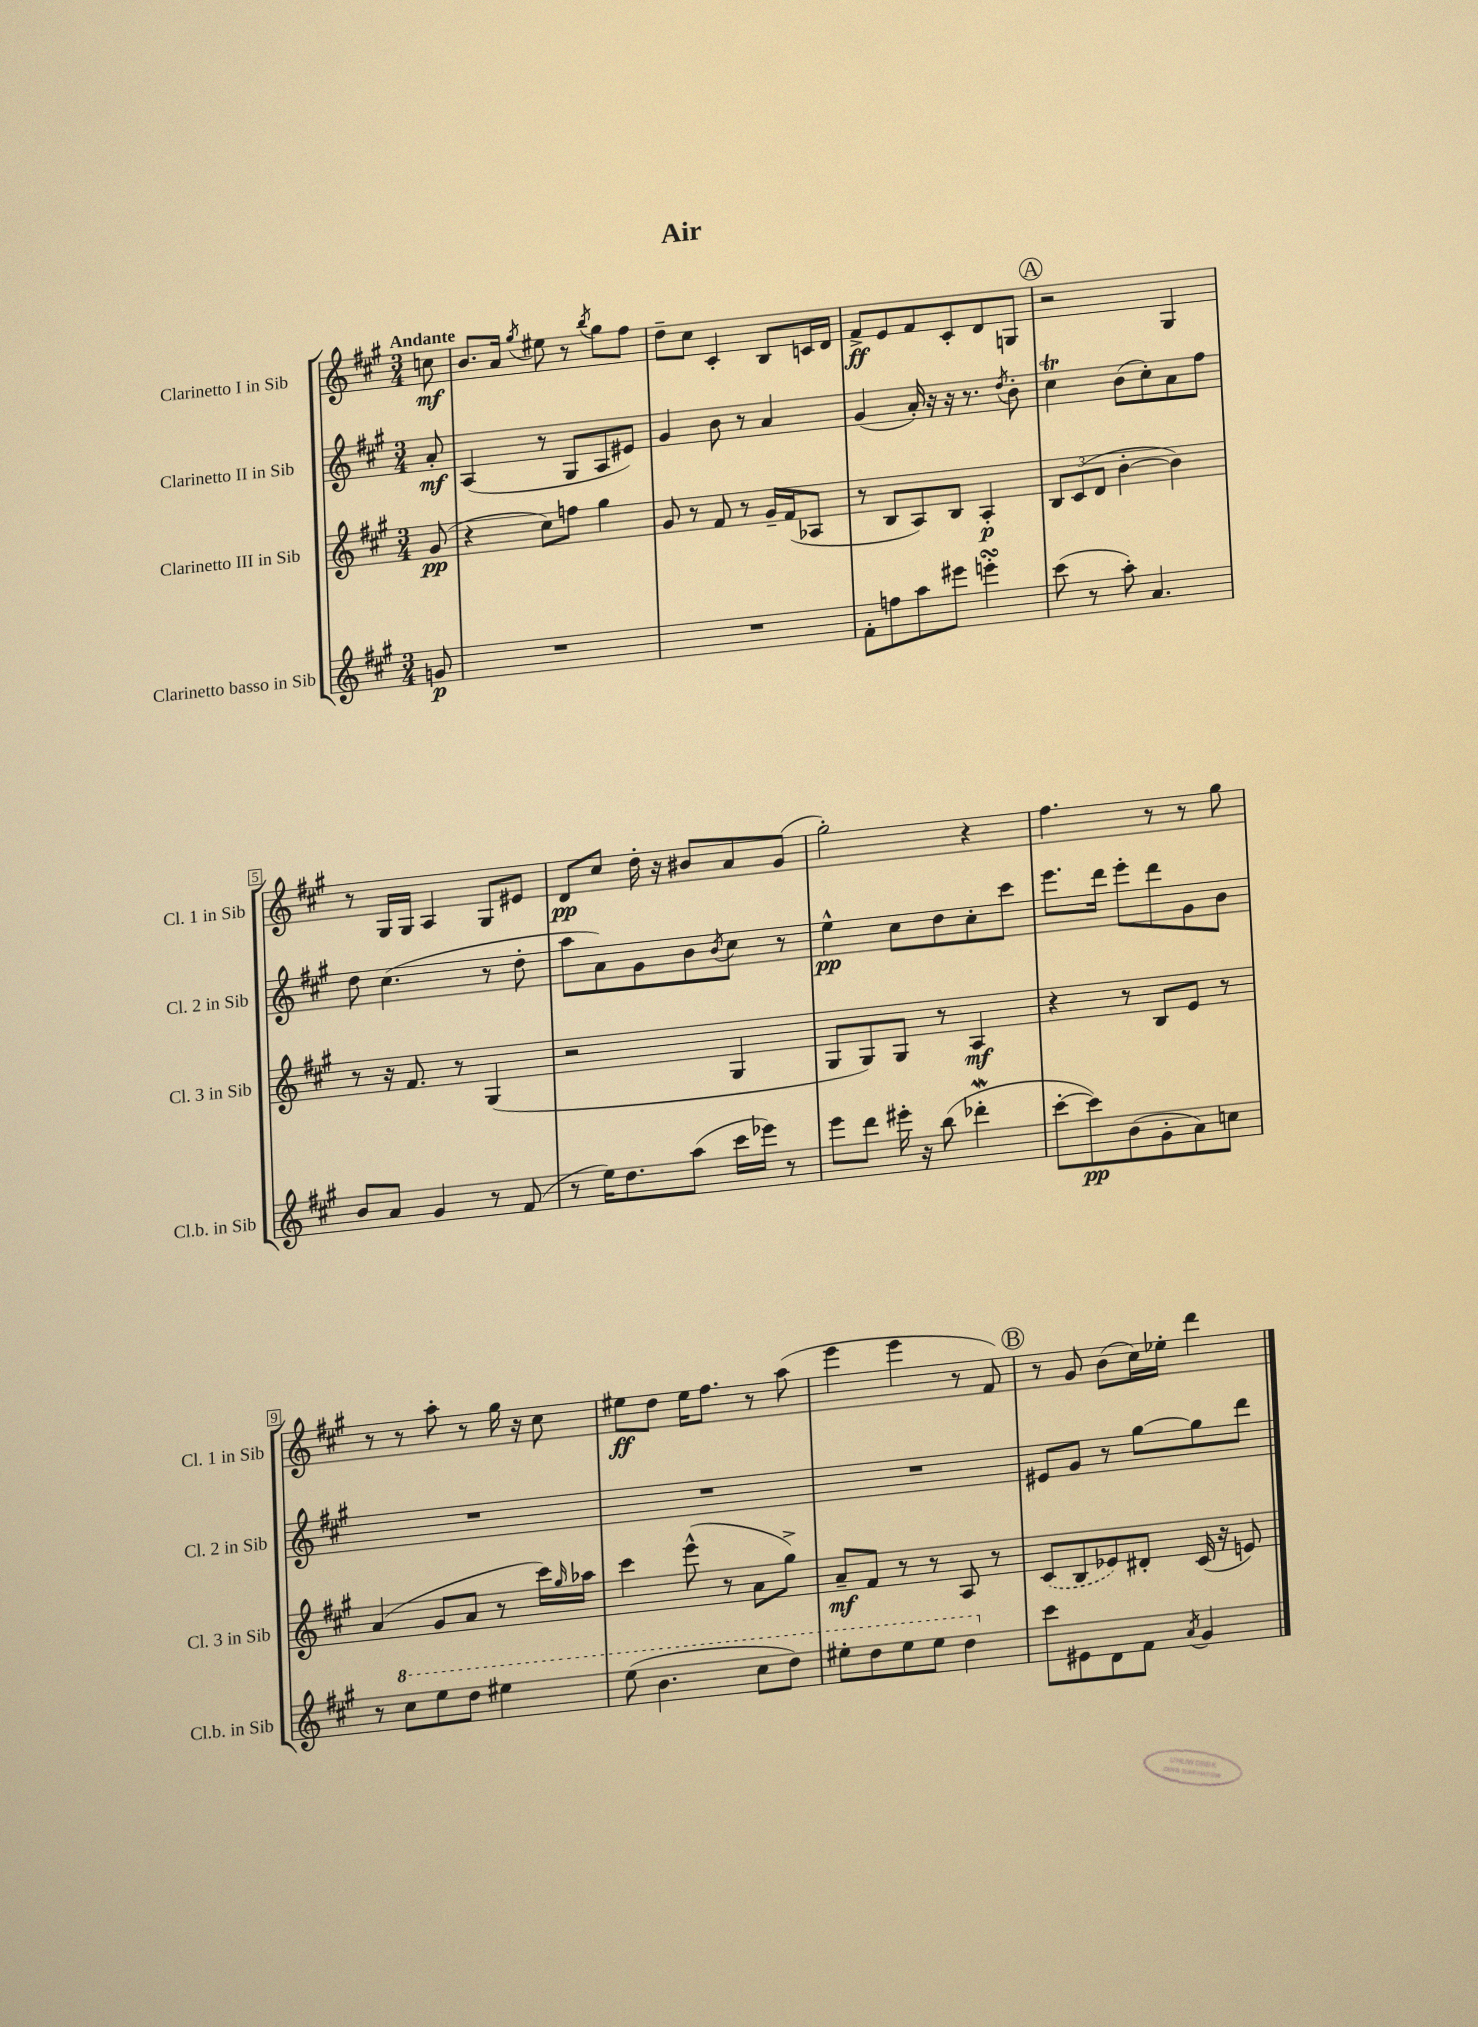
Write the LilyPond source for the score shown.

\header { title = "Air" }
<<
\new StaffGroup <<
\new Staff = "s0" \with { instrumentName = "Clarinetto I in Sib" shortInstrumentName = "Cl. 1 in Sib" } {
    \clef treble \key a \major \numericTimeSignature \time 3/4 \partial 8 \tempo "Andante"
    c''8\mf |
    b'8. a'16 \acciaccatura { gis''8 } eis''8 r8 \acciaccatura { b''8 } gis''8 fis''8 |
    d''8-- cis''8 cis'4-. b8 c'16 d'16 |
    fis'8->\ff e'8 fis'8 cis'8-. d'8 g8 |
    \mark \markup { \circle "A" } r2 gis4 |
    r8 gis16 gis16 a4 gis8 eis'8 |
    d'8\pp cis''8 d''16-. r16 bis'8 a'8 gis'8( |
    gis''2-.) r4 |
    fis''4. r8 r8 gis''8 |
    r8 r8 a''8-. r8 gis''16 r16 cis''8 |
    eis''8\ff d''8 eis''16 fis''8. r8 a''8( |
    e'''4 e'''4 r8 fis'8) |
    \mark \markup { \circle "B" } r8 gis'8 b'8( cis''16) ees''16-. d'''4 \bar "|." |
}
\new Staff = "s1" \with { instrumentName = "Clarinetto II in Sib" shortInstrumentName = "Cl. 2 in Sib" } {
    \clef treble \key a \major \numericTimeSignature \time 3/4 \partial 8
    a'8-.\mf |
    a4( r8 gis8 a8 eis'8) |
    gis'4 b'8 r8 a'4 |
    gis'4( a'16-.) r16 r16 r8. \acciaccatura { d''8 } b'8-. |
    \mark \markup { \circle "A" } cis''4\trill b'8( cis''8-.) a'8 fis''8 |
    d''8 cis''4.( r8 d''8-. |
    a''8 a'8) gis'8 b'8 \acciaccatura { b'8 } cis''8 r8 |
    e''4-^\pp cis''8 d''8 cis''8-. cis'''8 |
    e'''8. d'''16 e'''8-. d'''8 gis'8 b'8 |
    R2. |
    R2. |
    R2. |
    \mark \markup { \circle "B" } eis'8 gis'8 r8 gis''8~ gis''8 d'''8 \bar "|." |
}
\new Staff = "s2" \with { instrumentName = "Clarinetto III in Sib" shortInstrumentName = "Cl. 3 in Sib" } {
    \clef treble \key a \major \numericTimeSignature \time 3/4 \partial 8
    gis'8\pp( |
    r4 cis''8) f''8 gis''4 |
    gis'8 r8 fis'8 r8 gis'16-- fis'16( aes8 |
    r8 b8 a8) b8 a4-.\p |
    \mark \markup { \circle "A" } \tuplet 3/2 { b8 cis'8( d'8 } b'4~-. b'4) |
    r8 r16 fis'8. r8 gis4( |
    r2 gis4 |
    gis8 gis8) gis8 r8 a4\mf |
    r4 r8 b8 e'8 r8 |
    a'4( gis'8 a'8 r8 cis'''16) \grace { gis''16 } aes''16 |
    cis'''4 e'''8-^( r8 a'8 gis''8->) |
    a'8--\mf fis'8 r8 r8 a8 r8 |
    \mark \markup { \circle "B" } \once \slurDashed cis'8( b8 ees'8) dis'8-. cis'16( r16 e'8) \bar "|." |
}
\new Staff = "s3" \with { instrumentName = "Clarinetto basso in Sib" shortInstrumentName = "Cl.b. in Sib" } {
    \clef treble \key a \major \numericTimeSignature \time 3/4 \partial 8
    g'8\p |
    R2. |
    R2. |
    fis'8-. f''8 a''8 eis'''8 e'''4-.\turn |
    \mark \markup { \circle "A" } cis'''8( r8 a''8-.) a'4. |
    b'8 a'8 gis'4 r8 fis'8( |
    r8 e''16) d''8. a''8( cis'''16 ees'''16) r8 |
    e'''8 d'''8 eis'''16-. r16 b''8( des'''4-.\mordent |
    cis'''8~-. cis'''8\pp) b'8( gis'8-. a'8) c''8 |
    r8 \ottava #1 cis'''8 e'''8 d'''8 eis'''4 |
    e'''8( b''4. cis'''8 d'''8) |
    eis'''8-. d'''8 eis'''8 eis'''8 d'''4 \ottava #0 |
    \mark \markup { \circle "B" } cis'''8 eis'8 d'8 fis'8 \acciaccatura { a'8 } gis'4 \bar "|." |
}
>>
>>
\layout { \context { \Score \override BarNumber.stencil = #(make-stencil-boxer 0.1 0.3 ly:text-interface::print) } }
